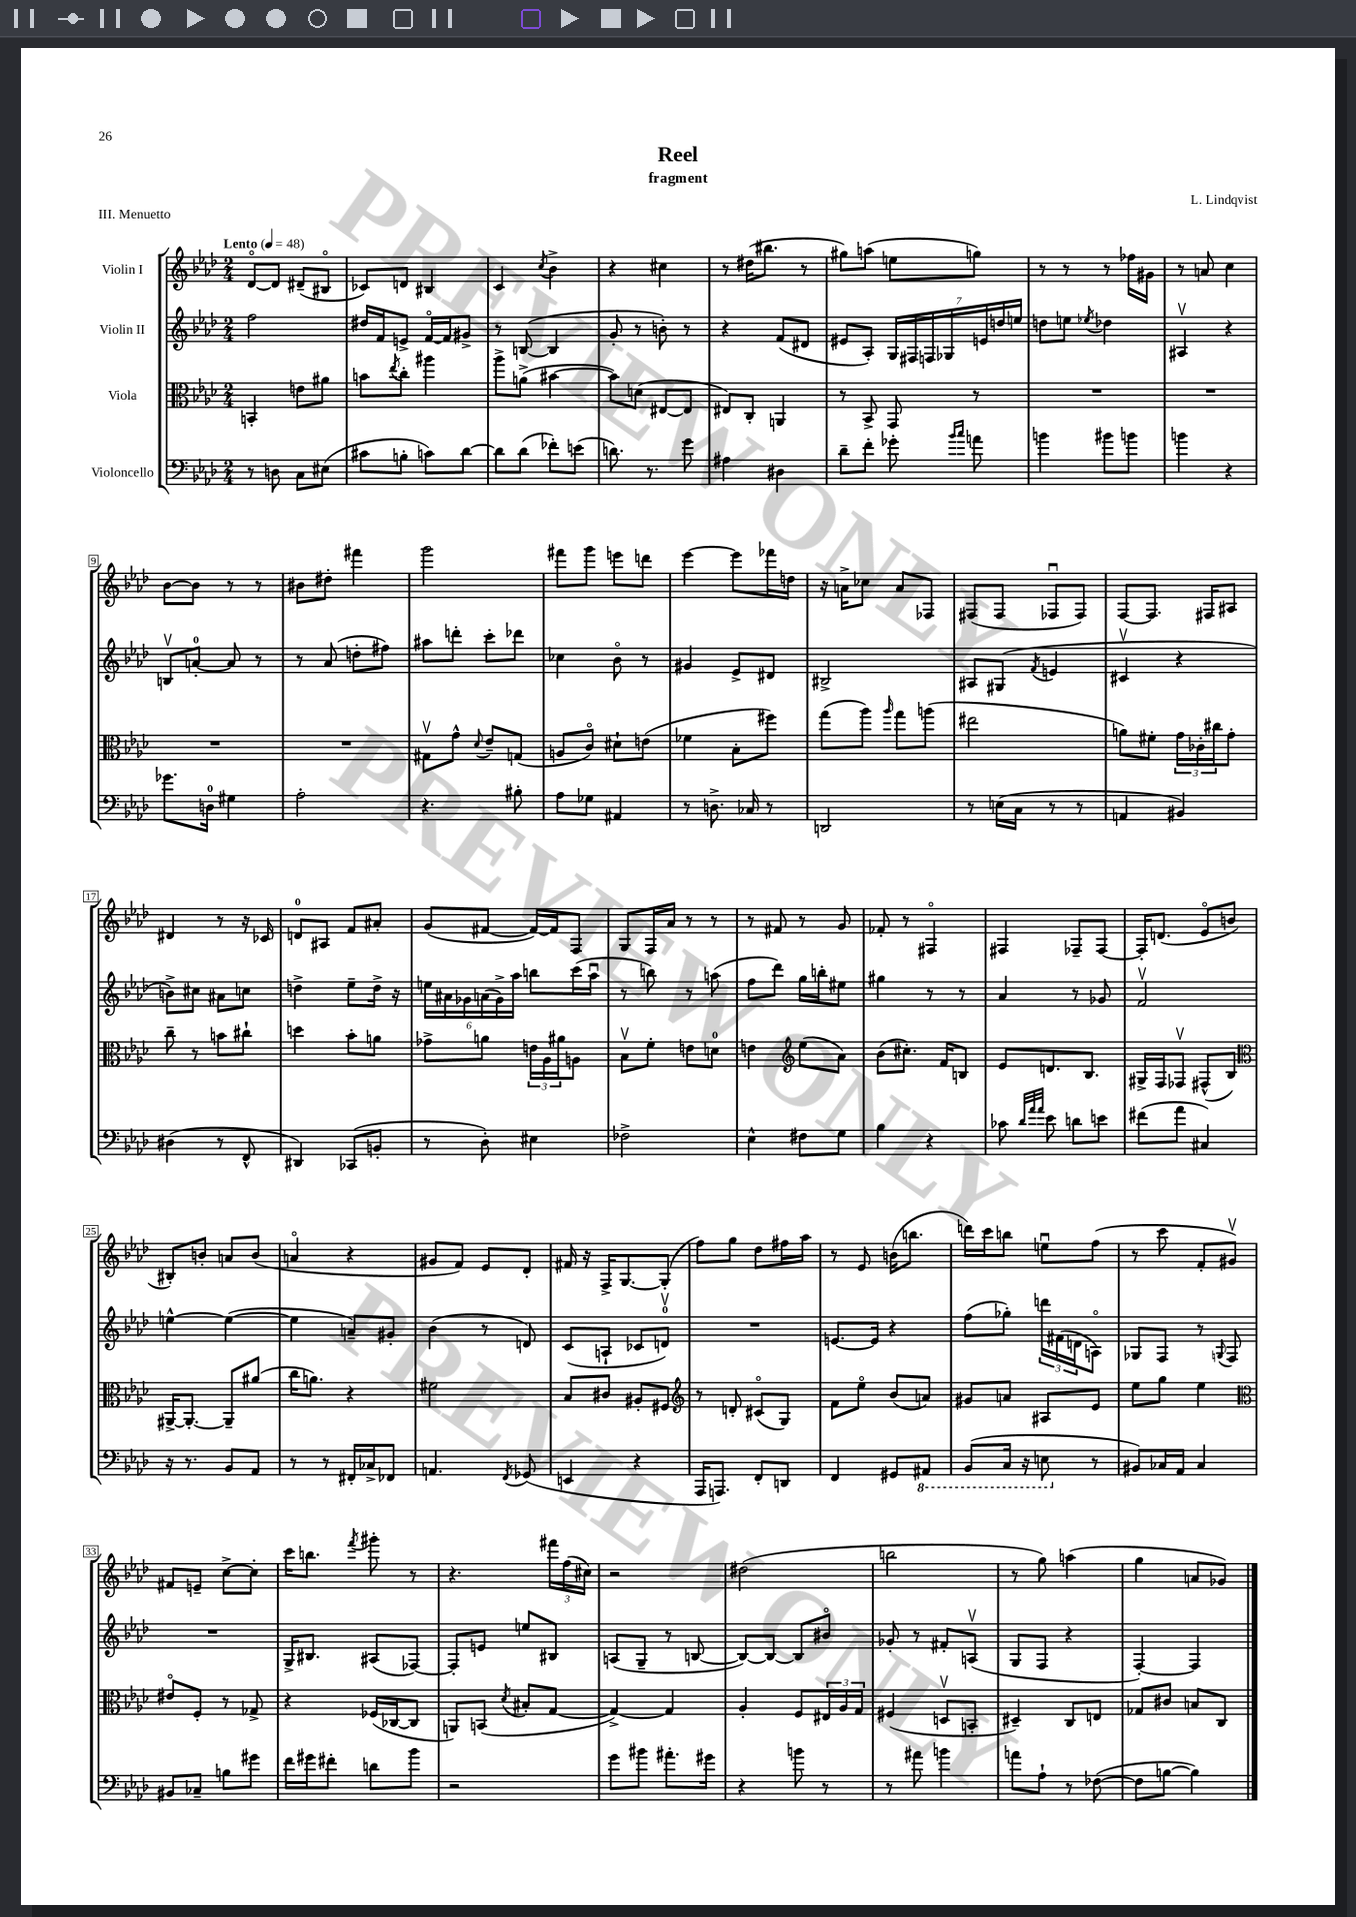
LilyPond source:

\header { title = "Reel" composer = "L. Lindqvist" subtitle = "fragment" piece = "III. Menuetto" }
<<
\new StaffGroup <<
\new Staff = "s0" \with { instrumentName = "Violin I" } {
    \clef treble \key aes \major \numericTimeSignature \time 2/4 \tempo "Lento" 4 = 48
    des'8~\flageolet des'8 dis'8--( bis8\flageolet |
    ces'8) d'8 bis4 |
    c'4 \acciaccatura { c''8 } bes'4-> |
    r4 cis''4 |
    r8 dis''16( bis''8. r8 |
    gis''8) a''8( e''8 g''8) |
    r8 r8 r8 fes''16 gis'16 |
    r8 a'8 c''4 |
    bes'8~ bes'8 r8 r8 |
    bis'8 dis''8-. fis'''4 |
    g'''2 |
    fis'''8 g'''8 e'''8 d'''8 |
    ees'''4~ ees'''8 fes'''16 d''16 |
    r16 a'16-> ces''8 a'8 fes8 |
    fis8( fis8 fes8\downbow fes8) |
    f8~ f8. fis16 ais8 |
    dis'4 r8 r16 ces'16 |
    d'8-0 ais8 f'8 ais'8-. |
    g'8( fis'8~ fis'16~) fis'16 f8 |
    g8 f16 aes'16 r8 r8 |
    r8 fis'8 r8 g'8 |
    fes'8-. r8 fis4\flageolet |
    fis4 fes8-- fes8~ |
    fes16-. d'8.( ees'8\flageolet b'8 |
    bis8-.) b'8-. a'8 b'8( |
    a'4\flageolet r4 |
    gis'8 f'8) ees'8 des'8-. |
    fis'16 r16 f16-> g8.~ g8-.( |
    f''8) g''8 des''8 fis''16 aes''16 |
    r8 ees'8 b'16( b''8. |
    d'''16) c'''16 b''8 e''8\downbow f''8( |
    r8 c'''8 f'8-. gis'8\upbow) |
    fis'8 e'8-- c''8~-> c''8-. |
    c'''16 b''8. \acciaccatura { f'''8 } gis'''8-. r8 |
    r4. \tuplet 3/2 { fis'''16 f''16( cis''16) } |
    r2 |
    dis''2( |
    b''2 |
    r8 g''8) a''4( |
    g''4 a'8 ges'8) \bar "|." |
}
\new Staff = "s1" \with { instrumentName = "Violin II" } {
    \clef treble \key aes \major \numericTimeSignature \time 2/4
    f''2 |
    dis''16 f'16 e'8-> f'16~\flageolet f'16 gis'8-> |
    r8 b8~( b4 |
    g'8-. r8 b'8-.) r8 |
    r4 f'8( dis'8 |
    eis'8 aes8-.) \tuplet 7/4 { g16 fis16 f16 ges16 e'16 d''16 e''16 } |
    d''8 e''8 \acciaccatura { ees''8 } des''4 |
    ais4\upbow r4 |
    b8\upbow a'8-0~-. a'8 r8 |
    r8 aes'8( d''8-. fis''8) |
    ais''8 d'''8-. c'''8-. des'''8 |
    ces''4 bes'8\flageolet r8 |
    gis'4 ees'8-> dis'8 |
    bis2-> |
    ais8 gis8( \acciaccatura { f'8 } e'4 |
    cis'4\upbow r4 |
    b'8->) cis''8 ais'8 c''8 |
    d''4-> ees''8-- d''16-> r16 |
    \tuplet 6/4 { e''16 ais'16 ges'16 a'16( ges'16->) aes''16 } b''8 c'''16( aes''16\downbow |
    r8 b''8) r8 a''8( |
    f''8 des'''8) g''16 b''16-. eis''8 |
    gis''4 r8 r8 |
    aes'4 r8 ges'8 |
    f'2\upbow |
    e''4~-^ e''4~( |
    e''4 a'8--) gis'8-. |
    bes'4( r8 d'8) |
    c'8( a8-! ces'8 d'8-0\upbow) |
    R2 |
    e'8.~ e'16 r4 |
    f''8( ges''8-.) \tuplet 3/2 { d'''16 fis'16( d'16 } a8\flageolet) |
    ges8 f8 r8 \appoggiatura { g8 } f8 |
    R2 |
    g16-> bis8. ais8( fes8~) |
    fes8-. e'8 e''8 bis8 |
    a8( g8-- r8 b8~ |
    b8~) b8~ b8 bis'8\flageolet |
    ges'8-. r8 fis'8-. a8\upbow( |
    g8 f8 r4 |
    f4~-.) f4 \bar "|." |
}
\new Staff = "s2" \with { instrumentName = "Viola" } {
    \clef alto \key aes \major \numericTimeSignature \time 2/4
    b,4-. e'8 ais'8 |
    b'8 \acciaccatura { ees''8 } c''8-. ais''4 |
    aes''8-> a'8->( bis'4~ |
    bis'8) d'8( eis8~ eis8 |
    eis8) c8-. a,4 |
    r8 bes,8-> g,8 r8 |
    R2 |
    R2 |
    R2 |
    R2 |
    gis8\upbow g'8-^ \appoggiatura { des'8 } ees'8-- g8( |
    a8 c'8\flageolet) dis'8-! e'8( |
    fes'4 bes8-. fis''8) |
    g''8( aes''8) \grace { aes''16 } g''8 a''8( |
    eis''2 |
    a'8) fis'8-. \tuplet 3/2 { g'16 ces'16-. cis''16 } g'8-. |
    c''8-- r8 b'8 cis''8-! |
    d''4 bes'8-. a'8 |
    ges'8-> a'8 \tuplet 3/2 { e'16 aes16 ais'16 } a8 |
    bes8\upbow f'8-. e'8 d'8-0 |
    e'4 \clef treble ees''8( aes'8) |
    bes'8( cis''8.-.) f'16 b8 |
    ees'8 d'8. bes8. |
    gis16-> f16 fes8\upbow fis8-^( bes8) |
    \clef alto ais,16~-> ais,8.~-. ais,8-- ais'8( |
    c''16 a'8.) r4 |
    fis'2 |
    bes8 cis'8 ais8-. fis8 |
    \clef treble r8 d'8-. cis'8\flageolet( g8) |
    f'8 ees''8\flageolet bes'8( a'8) |
    gis'8 a'8 ais8 ees'8 |
    ees''8 g''8 ees''4 |
    \clef alto eis'8\flageolet f8-. r8 ges8-> |
    r4 fes16( ces16~ ces8 |
    a,8) b,8( \acciaccatura { des'8 } bis8-. g8~ |
    g4~->) g4 |
    aes4-. f8 \tuplet 3/2 { eis16 aes16 g16 } |
    fis4( d8\upbow b,8-. |
    dis4--) c8 e8 |
    ges8 cis'8 b8 c8 \bar "|." |
}
\new Staff = "s3" \with { instrumentName = "Violoncello" } {
    \clef bass \key aes \major \numericTimeSignature \time 2/4
    r8 d8 c8 eis8( |
    cis'8 b8-. c'8) des'8~ |
    des'8 des'8( fes'8-.) e'8( |
    d'8.) r8. g'8 |
    ais4 dis4 |
    des'8-- f'8-. ges'8-. \grace { bes'16 c''16 } a'8 |
    b'4 bis'8 b'8 |
    b'4 r4 |
    ges'8. d16-0 gis4 |
    aes2-. |
    r4. bis8-. |
    aes8 ges8 ais,4 |
    r8 d8.-> ces16 r8 |
    d,2 |
    r8 e16( c16 r8 r8 |
    a,4 bis,4) |
    dis4( r8 f,8-^ |
    dis,4) ces,8( b,8-. |
    r8 des8-.) eis4 |
    fes2-> |
    ees4-^ fis8 g8 |
    bes4 r4 |
    ces'8 \grace { des'32 aes'32 aes'32 } ees'8 d'8 e'8 |
    fis'8( aes'8 cis4) |
    r16 r8. bes,8 aes,8 |
    r8 r8 fis,16-. ces16-> fes,8 |
    a,4. \acciaccatura { f,8 } ges,8( |
    e,4 r4 |
    aes,,16 a,,8.) f,8-. d,8 |
    f,4 gis,8 \ottava #-1 ais,,8 |
    bes,,8( c,16 r16 e,8 \ottava #0 r8 |
    bis,8) ces16 aes,16 ces4 |
    bis,8 ces8-- b8 gis'8 |
    f'16 gis'16 fis'8-. d'8 bes'8 |
    r2 |
    g'8 bis'8 ais'8.-. gis'16 |
    r4 b'8 r8 |
    r8 ais'8 b'4 |
    a'8 aes8-! r8 fes8~( |
    fes8 b8~ b4) \bar "|." |
}
>>
>>
\layout { \context { \Score \override BarNumber.stencil = #(make-stencil-boxer 0.1 0.3 ly:text-interface::print) } }
